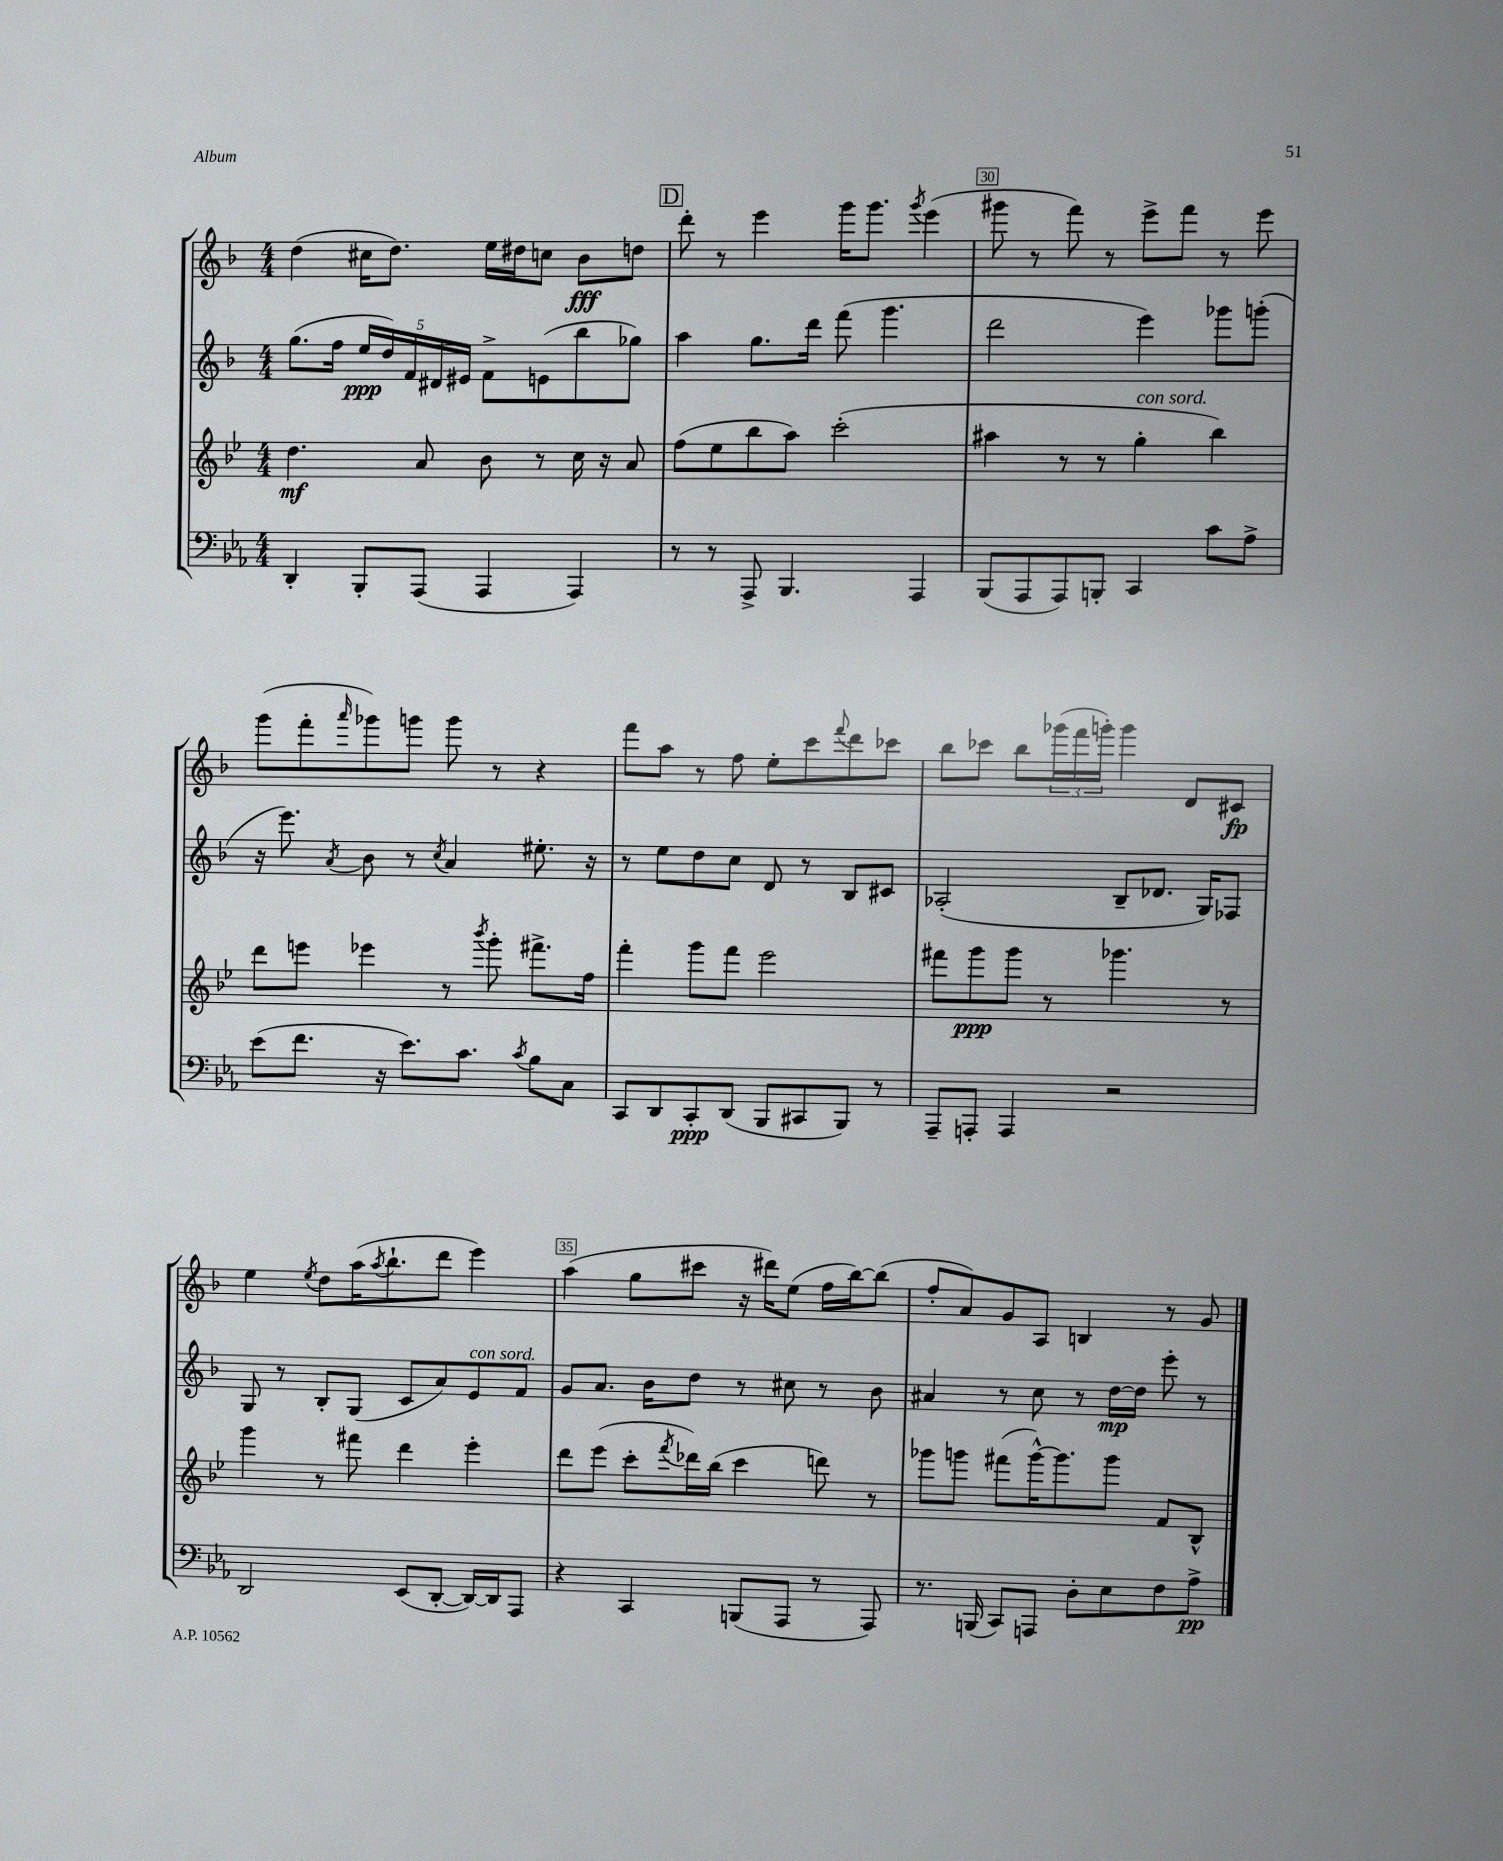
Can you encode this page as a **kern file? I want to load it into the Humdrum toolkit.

**kern	**dynam	**kern	**dynam	**kern	**dynam	**kern	**dynam
*part4	*part4	*part3	*part3	*part2	*part2	*part1	*part1
*staff4	*staff4	*staff3	*staff3	*staff2	*staff2	*staff1	*staff1
*clefF4	*	*clefG2	*	*clefG2	*	*clefG2	*
*k[b-e-a-]	*	*k[b-e-]	*	*k[b-]	*	*k[b-]	*
*M4/4	*	*M4/4	*	*M4/4	*	*M4/4	*
=28	=28	=28	=28	=28	=28	=28	=28
4DD'/	.	4.dd\	mf	(8.gg\L	.	(4dd\	.
.	.	.	.	16ff\Jk	.	.	.
8BBB-'/L	.	.	.	20ee/LL	ppp	16cc#X\KL	.
.	.	.	.	20dd/)	.	.	.
.	.	.	.	.	.	8.dd\J)	.
.	.	.	.	20f/	.	.	.
(8AAA-/J	.	8a/	.	.	.	.	.
.	.	.	.	20d#X/	.	.	.
.	.	.	.	20e#X/JJ	.	.	.
4AAA-/	.	8b-\	.	8f^\L	.	16ee\LL	.
.	.	.	.	.	.	16dd#X\J	.
.	.	8r	.	(8en\	.	8ccn\J	.
4AAA-/)	.	16cc\	.	8bb-\	.	8b-\L	fff
.	.	16r	.	.	.	.	.
.	.	8a/	.	8gg-X\J)	.	8ddn\J	.
!!LO:REH:place=s1:t=D
=29	=29	=29	=29	=29	=29	=29	=29
8r	.	(8ff\L	.	4aa\	.	8ddd'\	.
8r	.	8ee-\	.	.	.	8r	.
8AAA-^/	.	8bb-\	.	8.gg\L	.	4eee\	.
4.BBB-/	.	8aa\J)	.	.	.	.	.
.	.	.	.	16ddd\Jk	.	.	.
.	.	(2ccc'\	.	(8fff\	.	16ggg\KL	.
.	.	.	.	.	.	8.ggg\J	.
.	.	.	.	4.ggg\	.	.	.
.	.	.	.	.	.	8qggg/	.
4AAA-/	.	.	.	.	.	(4eee\	.
=30	=30	=30	=30	=30	=30	=30	=30
(8BBB-/L	.	4aa#X\	.	2ddd\	.	8ggg#X\	.
8AAA-/	.	.	.	.	.	8r	.
8AAA-/)	.	8r	.	.	.	8fff\)	.
8BBBn'/J	.	8r	.	.	.	8r	.
!	!	!LO:TX:a:i:t=con sord.	!	!	!	!	!
4CC/	.	4gg'\	.	4eee\)	.	8eee^\L	.
.	.	.	.	.	.	8fff\J	.
8c\L	.	4bb-\)	.	8ggg-X\L	.	8r	.
8A-^\J	.	.	.	(8gggn'\J	.	8eee\	.
!!LO:LB:g=z
=31	=31	=31	=31	=31	=31	=31	=31
(8e-\L	.	8ddd\L	.	16r	.	(8ggg\L	.
.	.	.	.	8.eee\)	.	.	.
8.f\J	.	8eeen\J	.	.	.	8fff'\	.
.	.	.	.	8qa/	.	16qqaaa/	.
.	.	4eee-X\	.	8b-\	.	8ggg-X\)	.
16r	.	.	.	.	.	.	.
8.e-\L)	.	.	.	8r	.	8gggn\J	.
.	.	.	.	8qcc/	.	.	.
.	.	8r	.	4a/	.	8ggg\	.
8.c\J	.	.	.	.	.	.	.
.	.	8qbbb-/	.	.	.	.	.
.	.	8ggg'\	.	.	.	8r	.
8qc/	.	.	.	.	.	.	.
8B-\L	.	8.fff#X^\L	.	8.ee#X'\	.	4r	.
8C\J	.	.	.	.	.	.	.
.	.	16ff\Jk	.	16r	.	.	.
=32	=32	=32	=32	=32	=32	=32	=32
8CC/L	.	4fff'\	.	8r	.	8fff\L	.
8DD/	.	.	.	8ee\L	.	8aa\J	.
8CC'/	ppp	8ggg\L	.	8dd\	.	8r	.
(8DD/J	.	8fff\J	.	8cc\J	.	8ff\	.
8BBB-/L	.	2eee-\	.	8d/	.	8ee'\L	.
8CC#X/	.	.	.	8r	.	8ccc\	.
.	.	.	.	.	.	8qqfff/	.
8BBB-/J)	.	.	.	8B-/L	.	8ddd\	.
8r	.	.	.	8c#X/J	.	8ccc-X\J	.
=33	=33	=33	=33	=33	=33	=33	=33
8AAA-~/L	.	8fff#X\L	.	(2A-X'/	.	8bb-\L	.
8AAAn'/J	.	8ggg\	ppp	.	.	8ccc-X\J	.
4AAA/	.	8ggg\J	.	.	.	8bb-\L	.
.	.	8r	.	.	.	(24ggg-X\L	.
.	.	.	.	.	.	24fff\	.
.	.	.	.	.	.	24gggn'\JJ)	.
2r	.	4.ggg-X\	.	8B-~/L	.	4ggg\	.
.	.	.	.	8.d-X/J	.	.	.
.	.	.	.	.	.	8d/L	.
.	.	.	.	16G/KL)	.	.	.
.	.	8r	.	8F-X/J	.	8c#X/J	fp
!!LO:LB:g=z
=34	=34	=34	=34	=34	=34	=34	=34
2DD/	.	4ggg\	.	8G/	.	4ee\	.
.	.	.	.	8r	.	.	.
.	.	.	.	.	.	8qee/	.
.	.	8r	.	8B-'/L	.	8dd\L	.
.	.	8fff#X\	.	(8G/J	.	(16aa\K	.
.	.	.	.	.	.	8qaa/	.
.	.	.	.	.	.	8.bb-`\	.
(8EE-/L	.	4ddd\	.	8c/L	.	.	.
[8DD'/J	.	.	.	8a/)	.	8ddd\J	.
!	!	!	!	!LO:TX:a:i:t=con sord.	!	!	!
16DD/LL_)	.	4eee-'\	.	8e/	.	4eee\)	.
16DD/J]	.	.	.	.	.	.	.
8AAA-/J	.	.	.	8f/J	.	.	.
=35	=35	=35	=35	=35	=35	=35	=35
4r	.	8ddd\L	.	8g/L	.	(4aa\	.
.	.	(8eee-\J	.	8.a/J	.	.	.
4CC/	.	8ccc'\L	.	.	.	8gg\L	.
.	.	.	.	16b-\KL	.	.	.
.	.	8qfff/	.	.	.	.	.
.	.	16ddd-X\L)	.	8dd\J	.	8ccc#X\J	.
.	.	(16bb-\JJ	.	.	.	.	.
(8BBBn/L	.	4ccc\	.	8r	.	16r	.
.	.	.	.	.	.	16ddd#X\KL)	.
8AAA-/J	.	.	.	8cc#X\	.	(8ee\J	.
8r	.	8dddn\)	.	8r	.	16ff\LL	.
.	.	.	.	.	.	[16bb-\J)	.
8AAA-/)	.	8r	.	8b-\	.	(8bb-\J]	.
=36	=36	=36	=36	=36	=36	=36	=36
8.r	.	8ggg-X\L	.	4a#X/	.	8ff'/L	.
.	.	8gggn\J	.	.	.	8a/)	.
(16BBBn/	.	.	.	.	.	.	.
8CC/L)	.	(8fff#X\L	.	8r	.	8g/	.
8AAAn/J	.	[16ggg^^\K)	.	8cc\	.	8A/J	.
.	.	8.ggg\]	.	.	.	.	.
8D'\L	.	.	.	8r	.	4Bn/	.
8E-\	.	8ggg\J	.	[16dd\LL	mp	.	.
.	.	.	.	16dd\JJ]	.	.	.
8F\	.	8f/L	.	8eee'\	.	8r	.
8A-^\J	pp	8B-^^/J	.	8r	.	8g/	.
==	==	==	==	==	==	==	==
*-	*-	*-	*-	*-	*-	*-	*-
